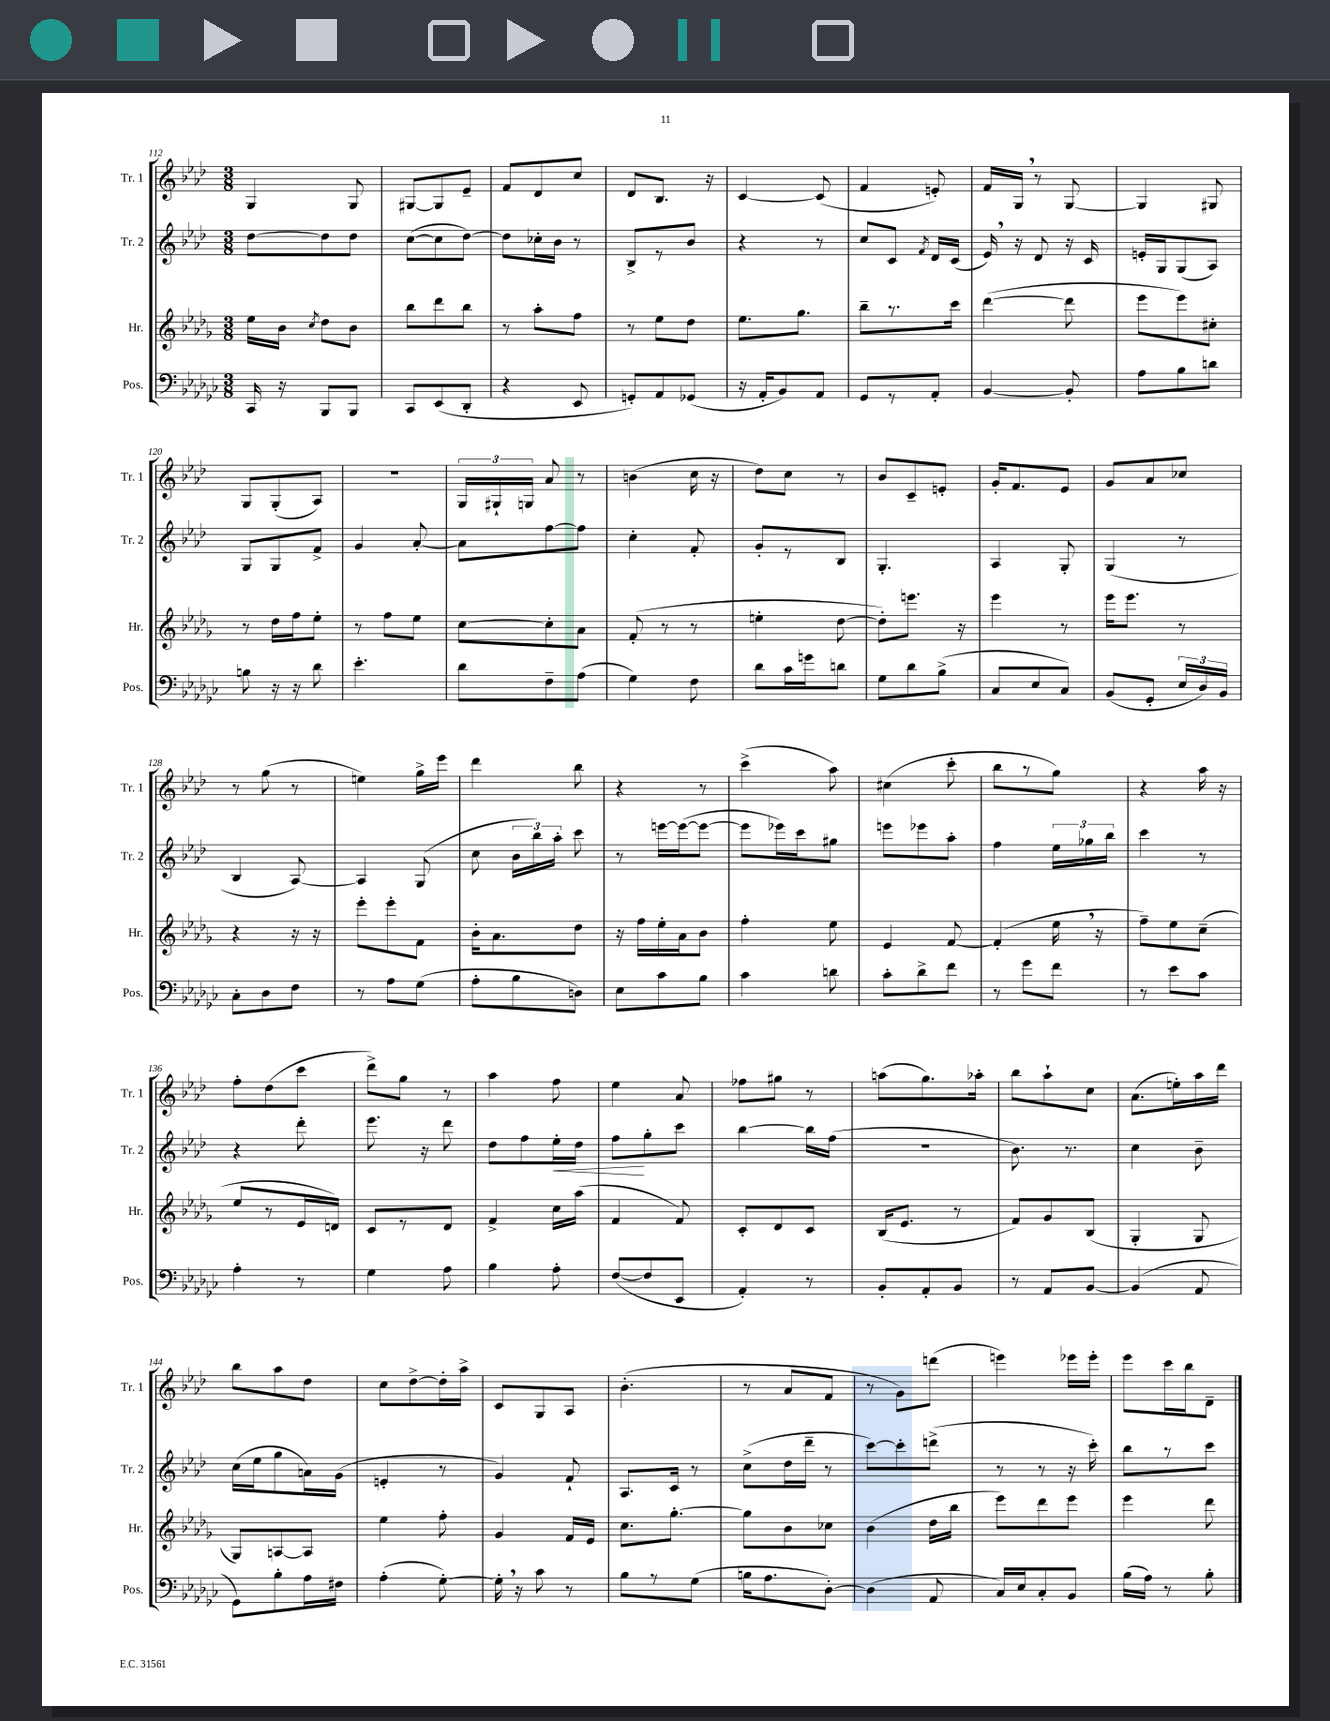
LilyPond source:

<<
\new StaffGroup <<
\new Staff = "s0" \with { instrumentName = "Tr. 1" shortInstrumentName = "Tr. 1" } {
    \clef treble \key aes \major \numericTimeSignature \time 3/8
    \autoBeamOff g4 g8 |
    gis8[~ gis8 ees'8]-- |
    f'8[ des'8 c''8] |
    des'8[ bes8.] r16 |
    c'4~ c'8( |
    f'4 e'8-.) |
    f'16[ g16] \breathe r8 g8~ |
    g4 gis8 |
    g8[ g8-.( aes8]) |
    r4. |
    \tuplet 3/2 { g16[ gis16-! g16] } aes'8 r8 |
    b'4( c''16 r16 |
    des''8[) c''8] r8 |
    bes'8[ c'8-- e'8]-. |
    g'16[-. f'8. ees'8] |
    g'8[ aes'8 ces''8] |
    r8 g''8( r8 |
    e''4) g''16[-> ees'''16] |
    des'''4 bes''8 |
    r4 r8 |
    c'''4->( aes''8) |
    cis''4( c'''8-. |
    bes''8[ r8 g''8]) |
    r4 aes''16 r16 |
    f''8[-. des''8( c'''8] |
    des'''8[->) g''8] r8 |
    aes''4 f''8 |
    ees''4 aes'8 |
    fes''8[ gis''8] r8 |
    a''8[( g''8.) aes''16]-. |
    bes''8[ aes''8-! c''8] |
    aes'8.[( e''16-.) aes''16 des'''16] |
    bes''8[ aes''8 des''8] |
    c''8[ des''8~-> des''16-. aes''16]-> |
    c'8[ g8 aes8] |
    bes'4.-.( |
    r8 aes'8[ f'8] |
    r8 g'8[) d'''8]( |
    e'''4) ees'''16[ ees'''16]-. |
    ees'''8[ c'''16 bes''16 des'8]-- \bar "|." |
}
\new Staff = "s1" \with { instrumentName = "Tr. 2" shortInstrumentName = "Tr. 2" } {
    \clef treble \key aes \major \numericTimeSignature \time 3/8
    \autoBeamOff des''8[~ des''8 des''8] |
    c''8[~( c''8 des''8]~) |
    des''8[ ces''16-. bes'16] r8 |
    bes8[-> r8 bes'8] |
    r4 r8 |
    c''8[ c'8] \acciaccatura { f'8 } des'16[ c'16]( |
    ees'16) \breathe r16 des'8 r16 c'16 |
    e'16[-. g16 g8( aes8]) |
    g8[ g8 f'8]-> |
    g'4 aes'8~-. |
    aes'8[ f''8~ f''8] |
    c''4-. f'8-. |
    g'8[-. r8 bes8] |
    g4.-. |
    aes4 g8-. |
    g4( r8 |
    bes4 aes8~) |
    aes4 g8( |
    c''8 \tuplet 3/2 { bes'16[ bes''16) aes''16]-. } c'''8 |
    r8 e'''16[~ e'''16~( e'''8]~ |
    e'''8[ ees'''16) c'''16 gis''8] |
    e'''8[ ees'''8 aes''8]-. |
    f''4 \tuplet 3/2 { ees''16[ ges''16 bes''16] } |
    c'''4 r8 |
    r4 des'''8-. |
    ees'''8. r16 des'''8 |
    des''8[ f''8 ees''16-.\< des''16] |
    f''8[\! g''8-. c'''8] |
    bes''4~ bes''16[ f''16]( |
    R4. |
    bes'8.) r8. |
    c''4 bes'8-- |
    c''16[( ees''16 g''8 a'16) g'16]( |
    e'4-. r8 |
    g'4) f'8-! |
    aes8.[ c'16] r8 |
    c''8[->( des''16 des'''16]-- r8 |
    c'''8[~) c'''8-. d'''8]->( |
    r8 r8 r16 c'''16-.) |
    bes''8[ r8 c'''8] \bar "|." |
}
\new Staff = "s2" \with { instrumentName = "Hr." shortInstrumentName = "Hr." } {
    \clef treble \key des \major \numericTimeSignature \time 3/8
    \autoBeamOff ees''16[ bes'16] \acciaccatura { c''8 } des''8[ bes'8] |
    bes''8[ des'''8 bes''8] |
    r8 aes''8[-. f''8] |
    r8 ees''8[ des''8] |
    ees''8.[ ges''8.] |
    bes''8[-- r8. c'''16] |
    des'''4~( des'''8 |
    ees'''8[ ees'''8) cis''8]-. |
    r8 des''16[ f''16 ees''8]-. |
    r8 f''8[ ees''8] |
    c''8[~ c''8-. aes'8] |
    f'8-.( r8 r8 |
    e''4-. des''8~ |
    des''8[-.) e'''8.] r16 |
    ees'''4 r8 |
    ees'''16[ ees'''8.] r8 |
    r4 r16 r16 |
    ees'''8[-. ees'''8-. f'8] |
    bes'16[-. aes'8. des''8] |
    r16 f''16[ ees''16-. aes'16 bes'8] |
    f''4-. ees''8 |
    ees'4 f'8~ |
    f'4-.( ees''16 \breathe r16 |
    f''8[--) ees''8 c''8]--( |
    ees''8[ r8 ees'16 d'16]) |
    c'8[ r8 des'8] |
    f'4-> c''16[ aes''16]( |
    f'4 f'8) |
    c'8[-. des'8 c'8] |
    bes16[( ees'8.] r8 |
    f'8[) ges'8 bes8]( |
    ges4-. ges8 |
    ges8[) a8~ a8] |
    ees''4 f''8-. |
    ges'4 f'16[ ees'16] |
    c''8.[ ges''8.]~-. |
    ges''8[ bes'8 ces''8] |
    bes'4( des''16[ bes''16] |
    ees'''8[) des'''8 ees'''8] |
    ees'''4 des'''8 \bar "|." |
}
\new Staff = "s3" \with { instrumentName = "Pos." shortInstrumentName = "Pos." } {
    \clef bass \key ges \major \numericTimeSignature \time 3/8
    \autoBeamOff ces,16 r16 bes,,8[ bes,,8] |
    ces,8[ ees,8( des,8]-. |
    r4 ees,8 |
    g,8[-.) aes,8 ges,8]( |
    r16 aes,16[-. bes,8) aes,8] |
    ges,8[ r8 aes,8]-. |
    bes,4~ bes,8-. |
    aes8[ bes8 d'8] |
    b8 r16 r16 des'8 |
    ees'4.-. |
    des'8[ f8-- aes8]( |
    ges4) f8 |
    des'8[ ces'16 g'16 d'8] |
    ges8[ des'8 bes8]->( |
    ces8[ ees8 ces8]) |
    bes,8[( ges,8]-. \tuplet 3/2 { ees16[ des16) bes,16] } |
    ces8[-. des8 f8] |
    r8 aes8[ ges8]( |
    aes8[-. bes8 d8]) |
    ees8[ ces'8 bes8] |
    ces'4 d'8 |
    ces'8[-. des'8-> f'8] |
    r8 ges'8[ f'8] |
    r8 ees'8[ ces'8] |
    aes4-. r8 |
    ges4 aes8 |
    bes4 aes8-. |
    f8[~( f8 ees,8] |
    aes,4-.) r8 |
    bes,8[-. aes,8-. bes,8] |
    r8 aes,8[ bes,8]~ |
    bes,4( aes,8 |
    ges,8[) bes8-. aes16 fis16] |
    aes4-.( ges8~-.) |
    ges16-. \breathe r16 ces'8 r8 |
    bes8[ r8 ges8]( |
    b16[ aes8. des8]~-.) |
    des4( aes,8 |
    ces16[) ees16 ces8-. bes,8] |
    bes16[( aes16]) r8 bes8-. \bar "|." |
}
>>
>>
\layout { \context { \Score currentBarNumber = #112 } }
